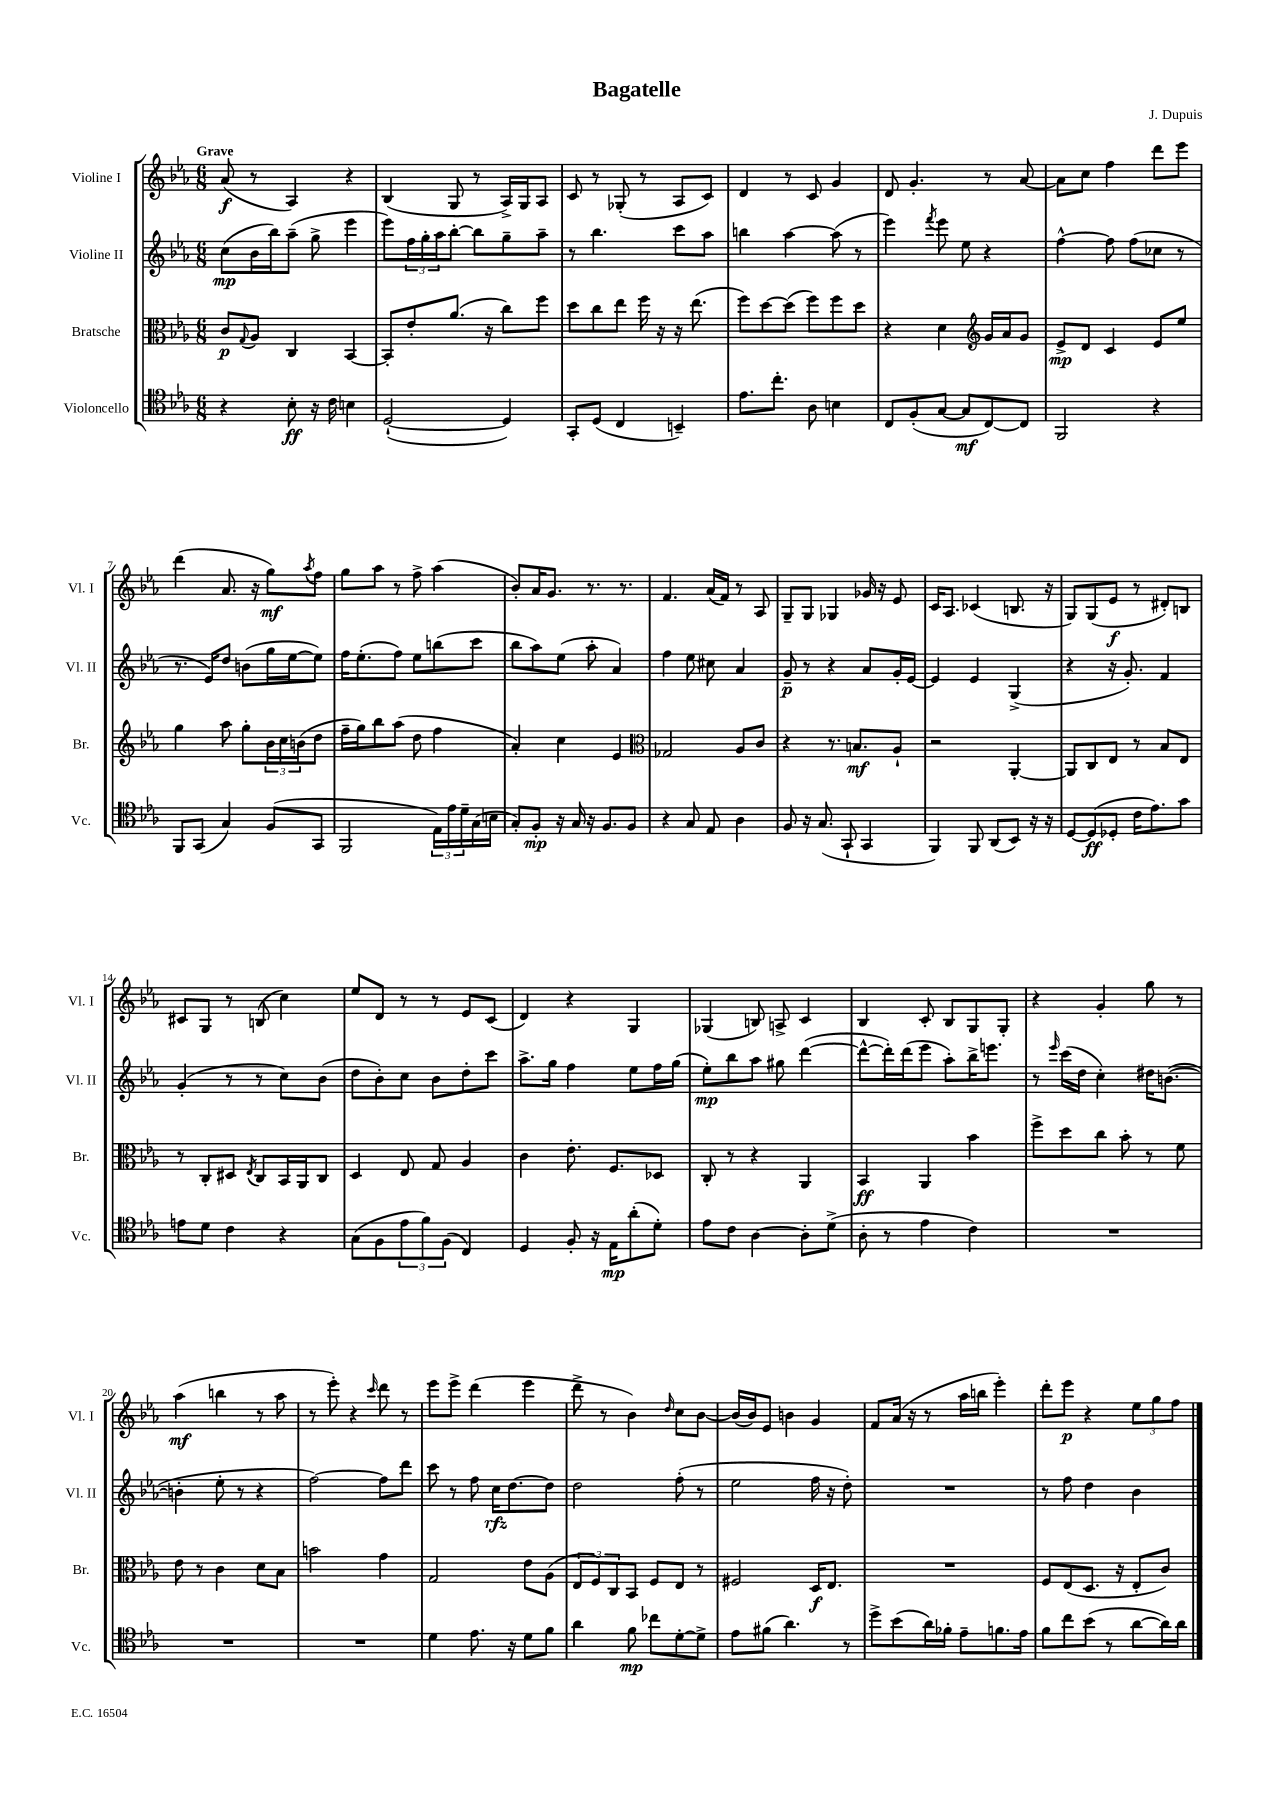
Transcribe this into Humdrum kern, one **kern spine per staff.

**kern	**kern	**kern	**kern
*staff4	*staff3	*staff2	*staff1
*clefC4	*clefC3	*clefG2	*clefG2
*k[b-e-a-]	*k[b-e-a-]	*k[b-e-a-]	*k[b-e-a-]
*M6/8	*M6/8	*M6/8	*M6/8
4r	8c/L	(8cc\L	(8a-/
.	8qqG/	.	.
.	8A-/J	16b-\L	8r
.	.	16bb-\J)	.
8B-'\	4C/	(8aa-~\J	4A-/)
16r	.	8gg^\	.
16c\	.	.	.
4B\	[4BB-/	4eee-\	4r
=	=	=	=
([2D`/	8BB-'/]L	8eee-\L)	(4B-/
.	8e-'/	24ff\L	.
.	.	24gg'\	.
.	.	24aa-\J	.
.	(8.a-/J	[8bb-'\J	8G/
.	.	8bb-\]L	8r
.	16r	.	.
4D/])	8cc\L)	8gg~\	16A-^/LL)
.	.	.	16G/J
.	8ff\J	8aa-~\J	8A-/J
=	=	=	=
8GG'/L	8dd\L	8r	8c/
(8D/J	8cc\	4.bb-\	8r
4C/	8ee-\J	.	(8G-'/
.	16ff\	.	8r
.	16r	.	.
4BB~/)	16r	8ccc\L	8A-/L
.	(8.ee-\	.	.
.	.	8aa-\J	8c/J)
=	=	=	=
8.e-\L	8ff\L)	4bb\	4d/
.	[8dd\	.	.
8.cc'\J	.	.	.
.	(8dd\]J	[4aa-\	8r
8A-\	8ff\L)	.	8c/
4B\	8ff\	(8aa-\]	4g/
.	8dd\J	8r	.
=	=	=	=
8C/L	4r	4eee-\)	8d/
(8F'/	.	.	4.g'/
.	.	8qfff/	.
[8G/J	4d\	8eee-\	.
8G/]L	.	8ee-\	.
*	*clefG2	*	*
[8C/)	16g/LL	4r	8r
.	16a-/J	.	.
8C/]J	8g/J	.	[8a-/
=	=	=	=
2FF/	8e-^/L	[4ff^^\	8a-\]L
.	8d/J	.	8cc\J
.	4c/	8ff\]	4ff\
.	.	(8ff\L	.
4r	8e-/L	8cc-\J	8ddd\L
.	8ee-/J	8r	8eee-\J
=	=	=	=
8FF/L	4gg\	8.r	(4ddd\
(8GG/J	.	.	.
.	.	16e-/LK)	.
4G/)	8aa-\	8dd/J	8.a-/
.	8gg'\L	(8b\L	.
.	.	.	16r
(8F/L	24b-\L	16gg\L	8gg\L)
.	24cc\	.	.
.	.	[16ee-\J	.
.	(24b\J	.	.
.	.	.	8qaa-/
8GG/J	8dd\J	8ee-\]J)	8ff\J
=	=	=	=
2FF/	16ff~\LL	16ff\LK	8gg\L
.	16gg\J)	(8.ee-'\	.
.	8bb-\	.	8aa-\J
.	(8aa-\J	8ff\J)	8r
.	8dd\	8ee-\L	8ff^\
24E-\LL)	4ff\	(8bb\	(4aa-\
24e-\	.	.	.
24d~\	.	.	.
(16G\	.	8ccc\J	.
16B\JJ	.	.	.
=	=	=	=
8G'/L)	4a-'/)	8bb-\L	8b-'/L)
8F'/J	.	8aa-\)	16a-/K
.	.	.	8.g/J
16r	4cc\	(8ee-\J	.
16G/	.	.	.
16r	.	8aa-'\	8.r
8.F/L	.	.	.
.	4e-/	4a-/)	.
.	.	.	8.r
8F/J	.	.	.
=	=	=	=
*	*clefC3	*	*
4r	2G-/	4ff\	4.f/
8G/	.	8ee-\	.
8E-/	.	8cc#\	(16a-/LL
.	.	.	16f/JJ)
4A-\	8A-/L	4a-/	8r
.	8c/J	.	8A-/
=	=	=	=
8F/	4r	8g~/	8G~/L
16r	.	8r	8G/J
(8.G/	.	.	.
.	8.r	4r	4G-/
8GG`/	.	.	.
.	8.B/L	.	.
4GG/	.	8a-/L	16g-/
.	.	.	16r
.	8A-`/J	16g'/L	8e-/
.	.	[16e-/JJ	.
=	=	=	=
4FF/)	2r	4e-/]	16c/LK
.	.	.	8.A-/J
8FF/	.	4e-/	(4c-/
(8AA-/L	.	.	.
8BB-/J)	[4AA-'/	(4G^/	8.B/
16r	.	.	.
16r	.	.	16r
=	=	=	=
[8D/L	8AA-/]L	4r	8G/L)
(8D/]	8C/	.	(8G/
8D-'/J	8E-/J	16r	8e-/J
.	.	8.g'/)	.
16c\LK	8r	.	8r
8.e-\)	.	.	.
.	8B-/L	4f/	8d#'/L)
8g\J	8E-/J	.	8B/J
=	=	=	=
8e\L	8r	(4g'/	8c#/L
8d\J	8C'/L	.	8G/J
4c\	8D#/J	8r	8r
.	8qE-/	.	.
.	8C/L	8r	(8B/
4r	16BB-/L	8cc\L)	4cc\)
.	16AA-/J	.	.
.	8C/J	(8b-\J	.
=	=	=	=
(8G\L	4D/	8dd\L	8ee-/L
8F\	.	8b-'\)	8d/J
12e-\	8E-/	8cc\J	8r
12f\)	.	.	.
.	8G/	8b-\L	8r
(12F\J	.	.	.
4C/)	4A-/	8dd'\	8e-/L
.	.	8ccc\J	(8c/J
=	=	=	=
4D/	4c\	8.aa-^\L	4d/)
.	.	16gg\Jk	.
8F'/	8.e-'\	4ff\	4r
16r	.	.	.
16E-\LK	8.F/L	.	.
(8a-'\	.	8ee-\L	4G/
8d'\J)	8D-/J	16ff\L	.
.	.	(16gg\JJ	.
=	=	=	=
8e-\L	8C'/	8ee-'\L)	(4G-/
8c\J	8r	8bb-\	.
[4A-\	4r	8aa-\J	8B/)
.	.	8gg#\	8A^/
8A-'\]L	4AA-/	([4ddd\	4c/
(8d^\J	.	.	.
=	=	=	=
8A-'\	4BB-/	8ddd^^\_L	4B-/
8r	.	16ddd'\]L)	.
.	.	(16ddd\J	.
4e-\	4AA-/	8eee-\J	8c'/
.	.	8aa-'\L)	8B-/L
4c\)	4b-\	16bb-^\K	8G/
.	.	8.eee\J	.
.	.	.	8G'/J
=	=	=	=
2.r	8ff^\L	8r	4r
.	.	16qqeee-/	.
.	8dd\	(16ccc\LL	.
.	.	16dd\JJ	.
.	8cc\J	4cc'\)	4g'/
.	8b-'\	.	.
.	8r	16dd#\LK	8gg\
.	.	([8.b\J	.
.	8f\	.	8r
=	=	=	=
2.r	8e-\	4b'\]	(4aa-\
.	8r	.	.
.	4c\	8ee-'\	4bb\
.	.	8r	.
.	8d\L	4r	8r
.	8B-\J	.	8aa-\
=	=	=	=
2.r	2b\	[2ff\)	8r
.	.	.	8eee-'\)
.	.	.	4r
.	.	.	16qqccc/
.	4g\	8ff\]L	8ddd\
.	.	8ddd\J	8r
=	=	=	=
4d\	2G/	8ccc\	8eee-\L
.	.	8r	8eee-^\J
8.e-\	.	8ff\	(4ddd\
.	.	16cc\LK	.
16r	.	[8.dd\	.
8d\L	8e-\L	.	4eee-\
8f\J	(8A-\J	8dd\]J	.
=	=	=	=
4a-\	12E-/L	2dd\	8ddd^\
.	12F/)	.	.
.	.	.	8r
.	12C/	.	.
8f\	8BB-/J	.	4b-\)
8cc-\L	8F/L	.	.
.	.	.	16qqdd/
[8d'\	8E-/J	(8ff'\	8cc\L
8d^\]J	8r	8r	[8b-\J
=	=	=	=
8e-\L	2F#/	2ee-\	(16b-/]LL
.	.	.	16b-/J)
(8f#\J	.	.	8e-/J
4.a-\)	.	.	4b\
.	16D/LK	16ff\	4g/
.	8.E-/J	16r	.
8r	.	8dd'\)	.
=	=	=	=
8dd^\L	2.r	2.r	8f/L
(8b-\	.	.	(16a-/Jk
.	.	.	16r
16a-\L)	.	.	8r
16f-'\JJ	.	.	.
8e-~\L	.	.	16aa-\LL
.	.	.	16bb\JJ
8.f\	.	.	4eee-'\)
16e-\Jk	.	.	.
=	=	=	=
8f\L	8F/L	8r	8ddd'\L
8cc\	(8E-/	8ff\	8eee-\J
(8b-\J	8.D/J	4dd\	4r
8r	.	.	.
.	16r	.	.
[8a-\L	8E-'/L	4b-\	12ee-\L
.	.	.	12gg\
16a-\]L)	8c/J)	.	.
.	.	.	12ff\J
16a-\JJ	.	.	.
==	==	==	==
*-	*-	*-	*-
